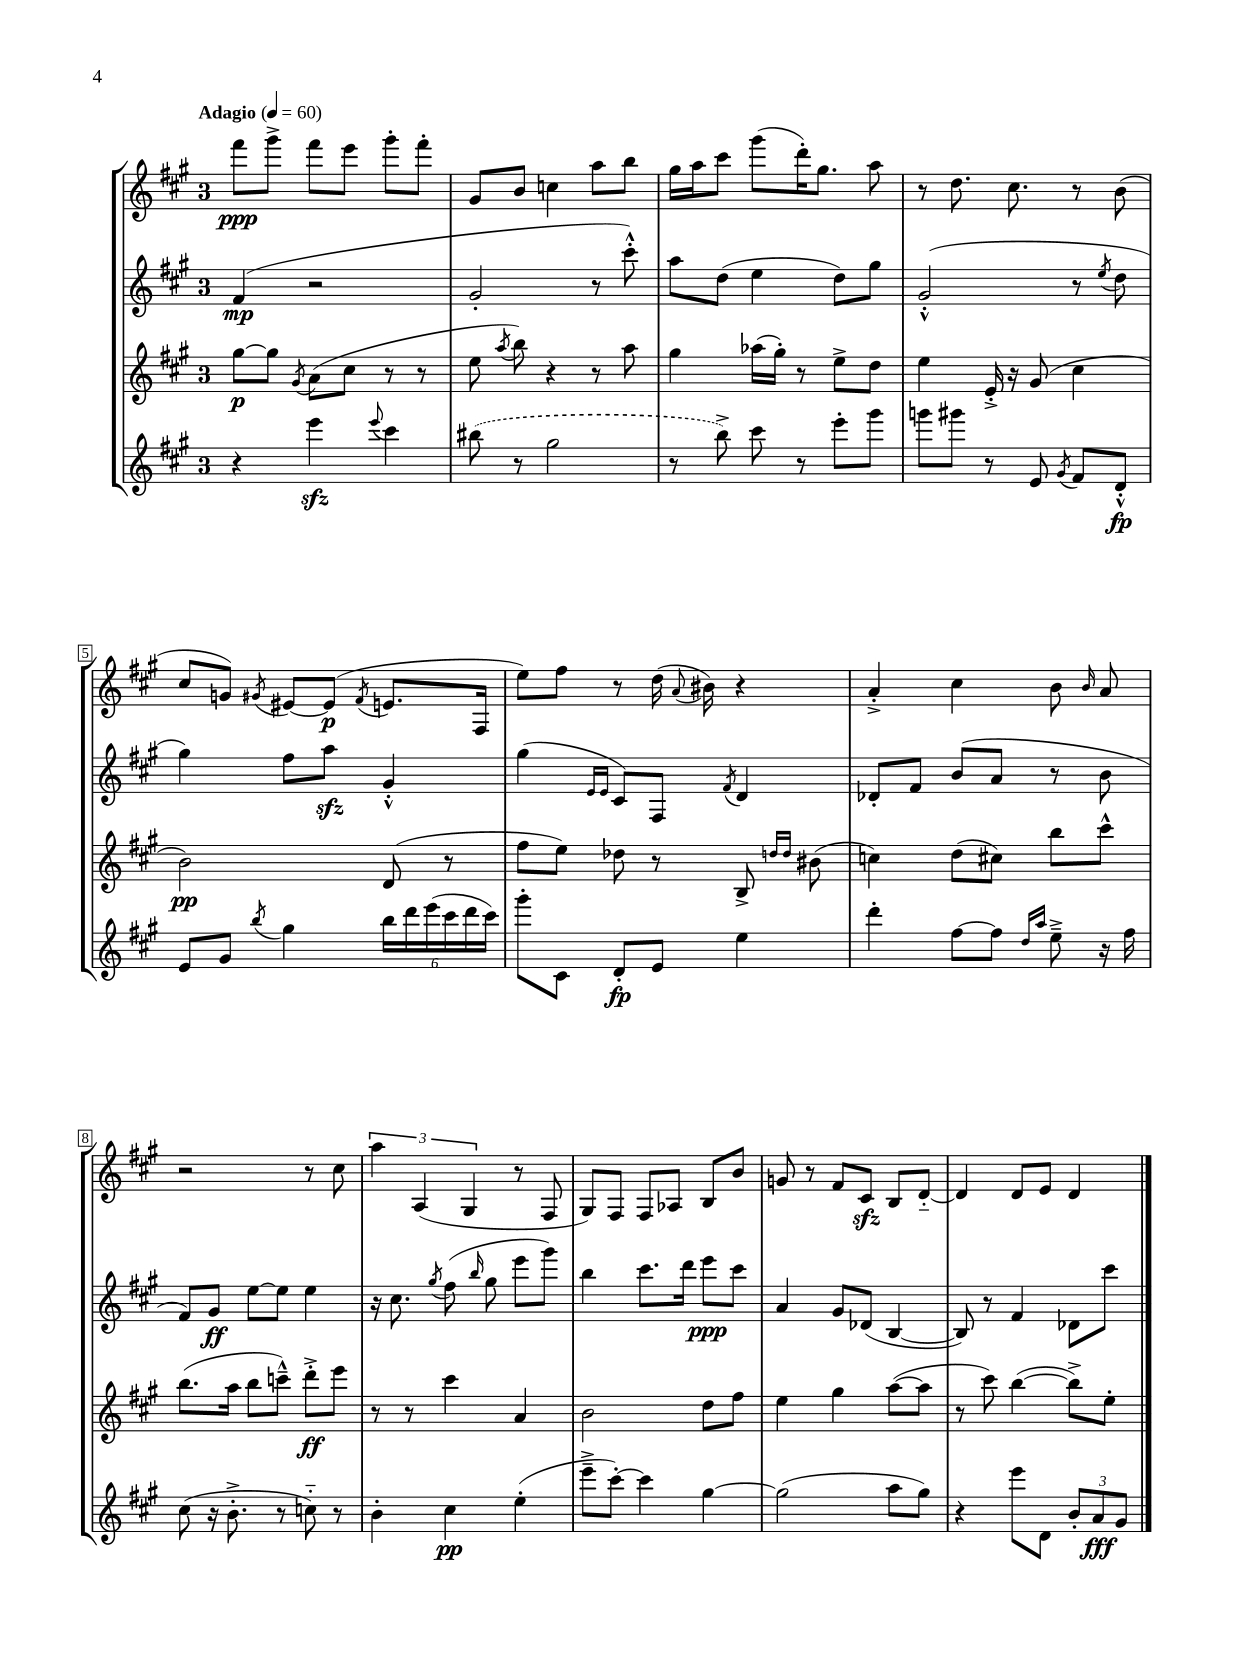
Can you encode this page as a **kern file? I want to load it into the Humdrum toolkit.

**kern	**dynam	**kern	**dynam	**kern	**dynam	**kern	**dynam
*part4	*part4	*part3	*part3	*part2	*part2	*part1	*part1
*staff4	*staff4	*staff3	*staff3	*staff2	*staff2	*staff1	*staff1
*clefG2	*	*clefG2	*	*clefG2	*	*clefG2	*
*k[f#c#g#]	*	*k[f#c#g#]	*	*k[f#c#g#]	*	*k[f#c#g#]	*
*M3/4	*	*M3/4	*	*M3/4	*	*M3/4	*
*MM60	*	*MM60	*	*MM60	*	*MM60	*
=1	=1	=1	=1	=1	=1	=1	=1
!	!	!	!	!	!	!LO:TX:a:B:t=Adagio	!
4r	.	[8gg#\L	p	(4f#/	mp	8fff#\L	ppp
.	.	8gg#\J]	.	.	.	8ggg#^\J	.
.	.	8qg#/	.	.	.	.	.
4eeezz\	.	(8a\L	.	2r	.	8fff#\L	.
.	.	8cc#\J	.	.	.	8eee\J	.
8qqeee/	.	.	.	.	.	.	.
4ccc#\	.	8r	.	.	.	8ggg#'\L	.
.	.	8r	.	.	.	8fff#'\J	.
=2	=2	=2	=2	=2	=2	=2	=2
(8bb#X\	.	8ee\	.	2g#'/	.	8g#/L	.
.	.	8qaa/	.	.	.	.	.
8r	.	8bb\)	.	.	.	8b/J	.
2gg#\	.	4r	.	.	.	4ccn\	.
.	.	8r	.	8r	.	8aa\L	.
.	.	8aa\	.	8ccc#'^^\)	.	8bb\J	.
=3	=3	=3	=3	=3	=3	=3	=3
8r	.	4gg#\	.	8aa\L	.	16gg#\LL	.
.	.	.	.	.	.	16aa\J	.
8bb^\)	.	.	.	(8dd\J	.	8ccc#\J	.
8ccc#\	.	(16aa-X\LL	.	4ee\	.	(8ggg#\L	.
.	.	16gg#'\JJ)	.	.	.	.	.
8r	.	8r	.	.	.	16ddd'\K)	.
.	.	.	.	.	.	8.gg#\J	.
8eee'\L	.	8ee^\L	.	8dd\L)	.	.	.
8ggg#\J	.	8dd\J	.	8gg#\J	.	8aa\	.
=4	=4	=4	=4	=4	=4	=4	=4
8gggn\L	.	4ee\	.	(2g#'^^/	.	8r	.
8ggg#X\J	.	.	.	.	.	8.dd\	.
8r	.	16e'^/	.	.	.	.	.
.	.	16r	.	.	.	8.cc#\	.
8e/	.	(8g#/	.	.	.	.	.
8qg#/	.	.	.	.	.	.	.
8f#/L	.	4cc#\	.	8r	.	8r	.
.	.	.	.	8qee/	.	.	.
8d'^^/J	fp	.	.	8dd\	.	(8b\	.
!!LO:LB:g=z
=5	=5	=5	=5	=5	=5	=5	=5
8e/L	.	2b\)	pp	4gg#\)	.	8cc#/L	.
8g#/J	.	.	.	.	.	8gn/J)	.
8qbb/	.	.	.	.	.	8qg#X/	.
4gg#\	.	.	.	8ff#\L	.	[8e#X/L	.
.	.	.	.	8aazz\J	.	(8e#/J]	p
.	.	.	.	.	.	8qf#/	.
24bb\LL	.	(8d/	.	4g#'^^/	.	8.en/L	.
24ddd\	.	.	.	.	.	.	.
(24eee\	.	.	.	.	.	.	.
24ccc#\	.	8r	.	.	.	.	.
24ddd\	.	.	.	.	.	.	.
.	.	.	.	.	.	16F#/Jk	.
24ccc#\JJ)	.	.	.	.	.	.	.
=6	=6	=6	=6	=6	=6	=6	=6
8ggg#'\L	.	8ff#\L	.	(4gg#\	.	8ee\L)	.
8c#\J	.	8ee\J)	.	.	.	8ff#\J	.
.	.	.	.	16qqe/LL	.	.	.
.	.	.	.	16qqe/JJ	.	.	.
8d'/L	fp	8dd-X\	.	8c#/L)	.	8r	.
8e/J	.	8r	.	8F#/J	.	(16dd\	.
.	.	.	.	.	.	8qqa/	.
.	.	.	.	.	.	16b#X\)	.
.	.	.	.	8qf#/	.	.	.
4ee\	.	8B^/	.	4d/	.	4r	.
.	.	16qqddn/LL	.	.	.	.	.
.	.	16qqdd/JJ	.	.	.	.	.
.	.	(8b#X\	.	.	.	.	.
=7	=7	=7	=7	=7	=7	=7	=7
4ddd'\	.	4ccn\)	.	8d-X'/L	.	4a'^/	.
.	.	.	.	8f#/J	.	.	.
[8ff#\L	.	(8dd\L	.	(8b/L	.	4cc#\	.
8ff#\J]	.	8cc#X\J)	.	8a/J	.	.	.
16qqdd/LL	.	.	.	.	.	.	.
16qqaa/JJ	.	.	.	.	.	.	.
8ee~^\	.	8bb\L	.	8r	.	8b\	.
.	.	.	.	.	.	16qqb/	.
16r	.	8ccc#^^\J	.	8b\	.	8a/	.
16ff#\	.	.	.	.	.	.	.
!!LO:LB:g=z
=8	=8	=8	=8	=8	=8	=8	=8
(8cc#\	.	(8.bb\L	.	8f#/L)	.	2r	.
16r	.	.	.	8g#/J	ff	.	.
8.b'^\	.	16aa\Jk	.	.	.	.	.
.	.	8bb\L	.	[8ee\L	.	.	.
8r	.	8cccn~^^\J)	.	8ee\J]	.	.	.
8ccn\)	.	8ddd'^\L	ff	4ee\	.	8r	.
8r	.	8eee\J	.	.	.	8cc#\	.
=9	=9	=9	=9	=9	=9	=9	=9
4b'\	.	8r	.	16r	.	6aa\	.
.	.	.	.	8.cc#\	.	.	.
.	.	8r	.	.	.	.	.
.	.	.	.	.	.	(6A/	.
.	.	.	.	8qgg#/	.	.	.
4cc#\	pp	4ccc#\	.	(8ff#\	.	.	.
.	.	.	.	.	.	6G#/	.
.	.	.	.	16qqbb/	.	.	.
.	.	.	.	8gg#\	.	.	.
(4ee'\	.	4a/	.	8eee\L	.	8r	.
.	.	.	.	8ggg#\J)	.	8F#/	.
=10	=10	=10	=10	=10	=10	=10	=10
8eee~^\L	.	2b\	.	4bb\	.	8G#/L)	.
[8ccc#'\J)	.	.	.	.	.	8F#/J	.
4ccc#\]	.	.	.	8.ccc#\L	.	8F#/L	.
.	.	.	.	.	.	8A-X/J	.
.	.	.	.	16ddd\Jk	.	.	.
[4gg#\	.	8dd\L	.	8eee\L	ppp	8B/L	.
.	.	8ff#\J	.	8ccc#\J	.	8b/J	.
=11	=11	=11	=11	=11	=11	=11	=11
(2gg#\]	.	4ee\	.	4a/	.	8gn/	.
.	.	.	.	.	.	8r	.
.	.	4gg#\	.	8g#/L	.	8f#/L	.
.	.	.	.	(8d-X/J	.	8c#zz/J	.
8aa\L	.	([8aa\L	.	[4B/	.	8B/L	.
8gg#\J)	.	8aa\J]	.	.	.	[8d/J	.
=12	=12	=12	=12	=12	=12	=12	=12
4r	.	8r	.	8B/])	.	4d/]	.
.	.	8ccc#\)	.	8r	.	.	.
8eee\L	.	([4bb\	.	4f#/	.	8d/L	.
8d\J	.	.	.	.	.	8e/J	.
12b'/L	.	8bb^\L])	.	8d-X\L	.	4d/	.
12a/	fff	.	.	.	.	.	.
.	.	8ee'\J	.	8ccc#\J	.	.	.
12g#/J	.	.	.	.	.	.	.
==	==	==	==	==	==	==	==
*-	*-	*-	*-	*-	*-	*-	*-
